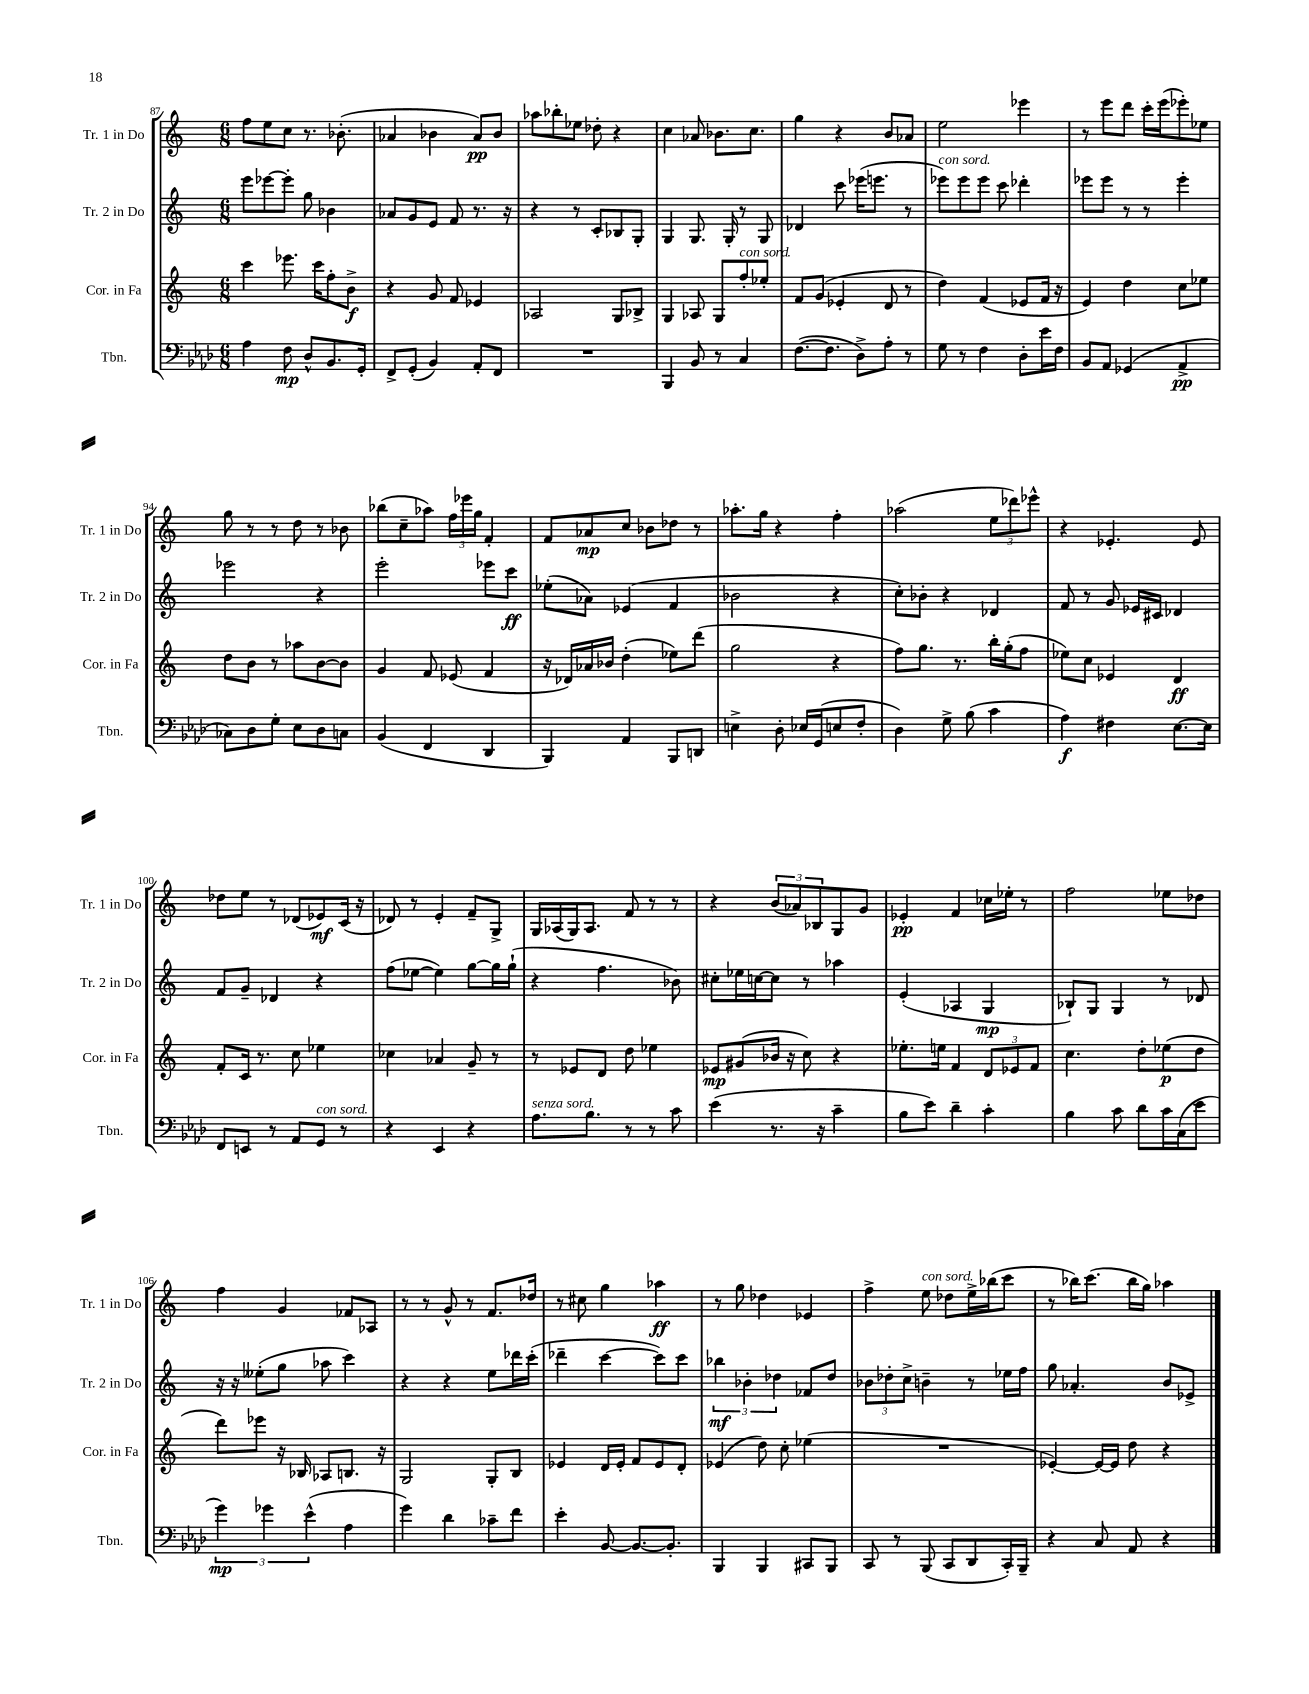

**kern	**kern	**kern	**kern
*staff4	*staff3	*staff2	*staff1
*clefF4	*clefG2	*clefG2	*clefG2
*k[b-e-a-d-]	*k[]	*k[]	*k[]
*M6/8	*M6/8	*M6/8	*M6/8
4A-\	4ccc\	8eee\L	8ff\L
.	.	[8eee-\	8ee\
8F\	8.eee-\	8eee-'\]J	8cc\J
8D-^^/L	.	8gg\	8.r
.	16ccc\LK	.	.
8.BB-/	8ff'\	4b-\	.
.	.	.	(8.b-'\
.	8b^\J	.	.
16GG'/Jk	.	.	.
=	=	=	=
8FF^/L	4r	8a-/L	4a-/
(8GG'/J	.	8g/	.
4BB-/)	8g/	8e/J	4b-\
.	8f/	8f/	.
8AA-'/L	4e-/	8.r	8a-/L)
8FF/J	.	.	8b-/J
.	.	16r	.
=	=	=	=
2.r	2A-/	4r	8aa-\L
.	.	.	8bb-'\
.	.	8r	8ee-\J
.	.	8c'/L	8dd-'\
.	8G/L	8B-/	4r
.	8B-^/J	8G'/J	.
=	=	=	=
4BBB-/	4G/	4G/	4cc\
8BB-/	8A-/	8.G/	8a-/
8r	8G/L	.	8.b-\L
.	.	16G'/	.
4C/	8ff'/	8r	.
.	.	.	8.cc\J
.	8ee-'/J	8G/	.
=	=	=	=
([8.F\L	8f/L	4d-/	4gg\
.	(8g/J	.	.
8.F\]J	.	.	.
.	4e-'/	8ccc\	4r
8D-^\L)	.	(16eee-\LK	.
.	.	8.eee\J	.
8A-'\J	8d/	.	8b/L
8r	8r	8r	8a-/J
=	=	=	=
8G\	4dd\)	8eee-\L)	2ee\
8r	.	8eee-\	.
4F\	(4f/	8eee-\J	.
.	.	8ccc\	.
8D-'\L	8e-/L	4ddd-'\	4eee-\
16e-\L	16f/Jk	.	.
16F\JJ	16r	.	.
=	=	=	=
8BB-/L	4e/)	8eee-\L	8r
8AA-/J	.	8eee-\J	8eee\L
(4GG-/	4dd\	8r	8ddd\J
.	.	8r	16ccc'\LL
.	.	.	(16eee\J
4AA-^/	8cc\L	4eee-'\	8eee-'\)
.	8ee-\J	.	8ee-\J
=	=	=	=
8C-\L)	8dd\L	2eee-\	8gg\
8D-\	8b\J	.	8r
8G'\J	8r	.	8r
8E-\L	8aa-\L	.	8dd\
8D-\	[8b\	4r	8r
8C\J	8b\]J	.	8b-\
=	=	=	=
(4BB-/	4g/	2eee'\	(8bb-\L
.	.	.	8cc~\
4FF/	8f/	.	8aa-\J)
.	(8e-/	.	24ff\LL
.	.	.	24eee-\
.	.	.	24gg\JJ
4DD-/	4f/	8eee-\L	4f'/
.	.	8ccc\J	.
=	=	=	=
4BBB-/)	16r	(8ee-'\L	8f/L
.	16d-/LL)	.	.
.	16a-/	8a-\J)	8a-/
.	16b-/JJ	.	.
4AA-/	(4dd'\	(4e-/	8cc/J
.	.	.	8b-\L
8BBB-/L	8ee-\L)	4f/	8dd-\J
8DD/J	(8ddd\J	.	8r
=	=	=	=
4E^\	2gg\	2b-\	8.aa-'\L
.	.	.	16gg\Jk
8D-'\	.	.	4r
16E-/LL	.	.	.
(16GG/J	.	.	.
8E/	4r	4r	4ff'\
8F'/J	.	.	.
=	=	=	=
4D-\)	8ff\L)	8cc'\L)	(2aa-\
.	8.gg\J	8b-'\J	.
8G^\	.	4r	.
.	8.r	.	.
(8B-\	.	.	.
4c\	16bb'\LL	4d-/	12ee\L
.	(16gg'\J	.	.
.	.	.	12ddd-\)
.	8ff\J	.	.
.	.	.	12eee-^^\J
=	=	=	=
4A-\)	8ee-\L)	8f/	4r
.	8cc\J	8r	.
4F#\	4e-/	8g/	4.e-'/
.	.	16e-/LL	.
.	.	16c#/JJ	.
[8.E-\L	4d/	4d-/	.
.	.	.	8e-/
16E-\]Jk	.	.	.
=	=	=	=
8FF/L	8f'/L	8f/L	8dd-\L
8EE/J	16c/Jk	8g~/J	8ee\J
.	8.r	.	.
8r	.	4d-/	8r
8AA-/L	8cc\	.	(8d-/L
8GG/J	4ee-\	4r	8e-/)
8r	.	.	(16c/Jk
.	.	.	16r
=	=	=	=
4r	4cc-\	(8ff\L	8d-/)
.	.	[8ee-\J	8r
4EE-/	4a-/	4ee-\])	4e'/
4r	8g~/	[8gg\L	8f~/L
.	8r	16gg\]L	8G^/J
.	.	(16gg`\JJ	.
=	=	=	=
8.A-\L	8r	4r	16G/LL
.	.	.	(16A-/
.	8e-/L	.	16G/J)
8.B-\J	.	.	8.A-/J
.	8d/J	4.ff\	.
8r	8dd\	.	8f/
8r	4ee-\	.	8r
8c\	.	8b-\)	8r
=	=	=	=
(4e-\	8e-/L	8cc#'\L	4r
.	(8g#/	16ee-\L	.
.	.	[16cc\J	.
8.r	16b-/Jk	8cc\]J	(12b/L
.	16r	.	.
.	.	.	12a-/)
.	8cc\)	8r	.
.	.	.	12B-/
16r	.	.	.
4c~\	4r	4aa-\	8G/
.	.	.	8g/J
=	=	=	=
8B-\L	8.ee-'\L	(4e'/	4e-'/
8e-\J)	.	.	.
.	16ee\Jk	.	.
4d-~\	4f/	4A-/	4f/
4c'\	12d/L	4G/	16cc-\LL
.	.	.	16ee-'\JJ
.	12e-/	.	.
.	.	.	8r
.	12f/J	.	.
=	=	=	=
4B-\	4.cc\	8B-`/L)	2ff\
.	.	8G/J	.
8c\	.	4G/	.
8d-\L	8dd'\L	.	.
16c\L	(8ee-\	8r	8ee-\L
(16C\J	.	.	.
8e-\J	8dd\J	8d-/	8dd-\J
=	=	=	=
6g\)	8ddd\L)	16r	4ff\
.	.	16r	.
.	8eee-\J	(8ee--'\L	.
6g-\	.	.	.
.	16r	8gg\J	4g/
.	16B-/	.	.
(6e-^^\	.	.	.
.	8A-/L	8aa-\	.
4A-\	8.B/J	4ccc\)	8f-/L
.	.	.	8A-/J
.	16r	.	.
=	=	=	=
4g\)	2G/	4r	8r
.	.	.	8r
4d-\	.	4r	8g^^/
.	.	.	8r
8c-~\L	8G'/L	8ee\L	8.f/L
8f\J	8B/J	16ddd-\L	.
.	.	(16ccc'\JJ	16dd-/Jk
=	=	=	=
4e-'\	4e-/	4ddd-~\	8r
.	.	.	8cc#\
[8BB-/	16d/LL	[4ccc\	4gg\
.	16e-'/JJ	.	.
8.BB-/_L	8f/L	.	.
.	8e-/	8ccc\]L)	4aa-\
8.BB-'/]J	.	.	.
.	8d'/J	8ccc\J	.
=	=	=	=
4BBB-/	(4e-/	6bb-\	8r
.	.	.	8gg\
.	.	6b-'\	.
4BBB-/	8dd\)	.	4dd-\
.	.	6dd-\	.
.	8cc'\	.	.
8CC#/L	(4ee-\	8f-/L	4e-/
8BBB-/J	.	8dd-/J	.
=	=	=	=
8CC/	2.r	12b-\L	4ff^\
.	.	12dd-'\	.
8r	.	.	.
.	.	12cc^\J	.
(8BBB-/	.	4b~\	8ee\
8CC/L	.	.	8dd-\L
8DD-/	.	8r	16ee^\L
.	.	.	(16bb-\J
16CC'/L)	.	16ee-\LL	8ccc\J
16BBB-~/JJ	.	16ff\JJ	.
=	=	=	=
4r	[4e-'/)	8gg\	8r
.	.	4.a-'/	16bb-\LK)
.	.	.	(8.ccc\J
8C/	16e-/_LL	.	.
.	16e-/]JJ	.	.
8AA-/	8dd\	.	16bb-\LL
.	.	.	16gg\JJ)
4r	4r	8b/L	4aa-\
.	.	8e-^/J	.
==	==	==	==
*-	*-	*-	*-
